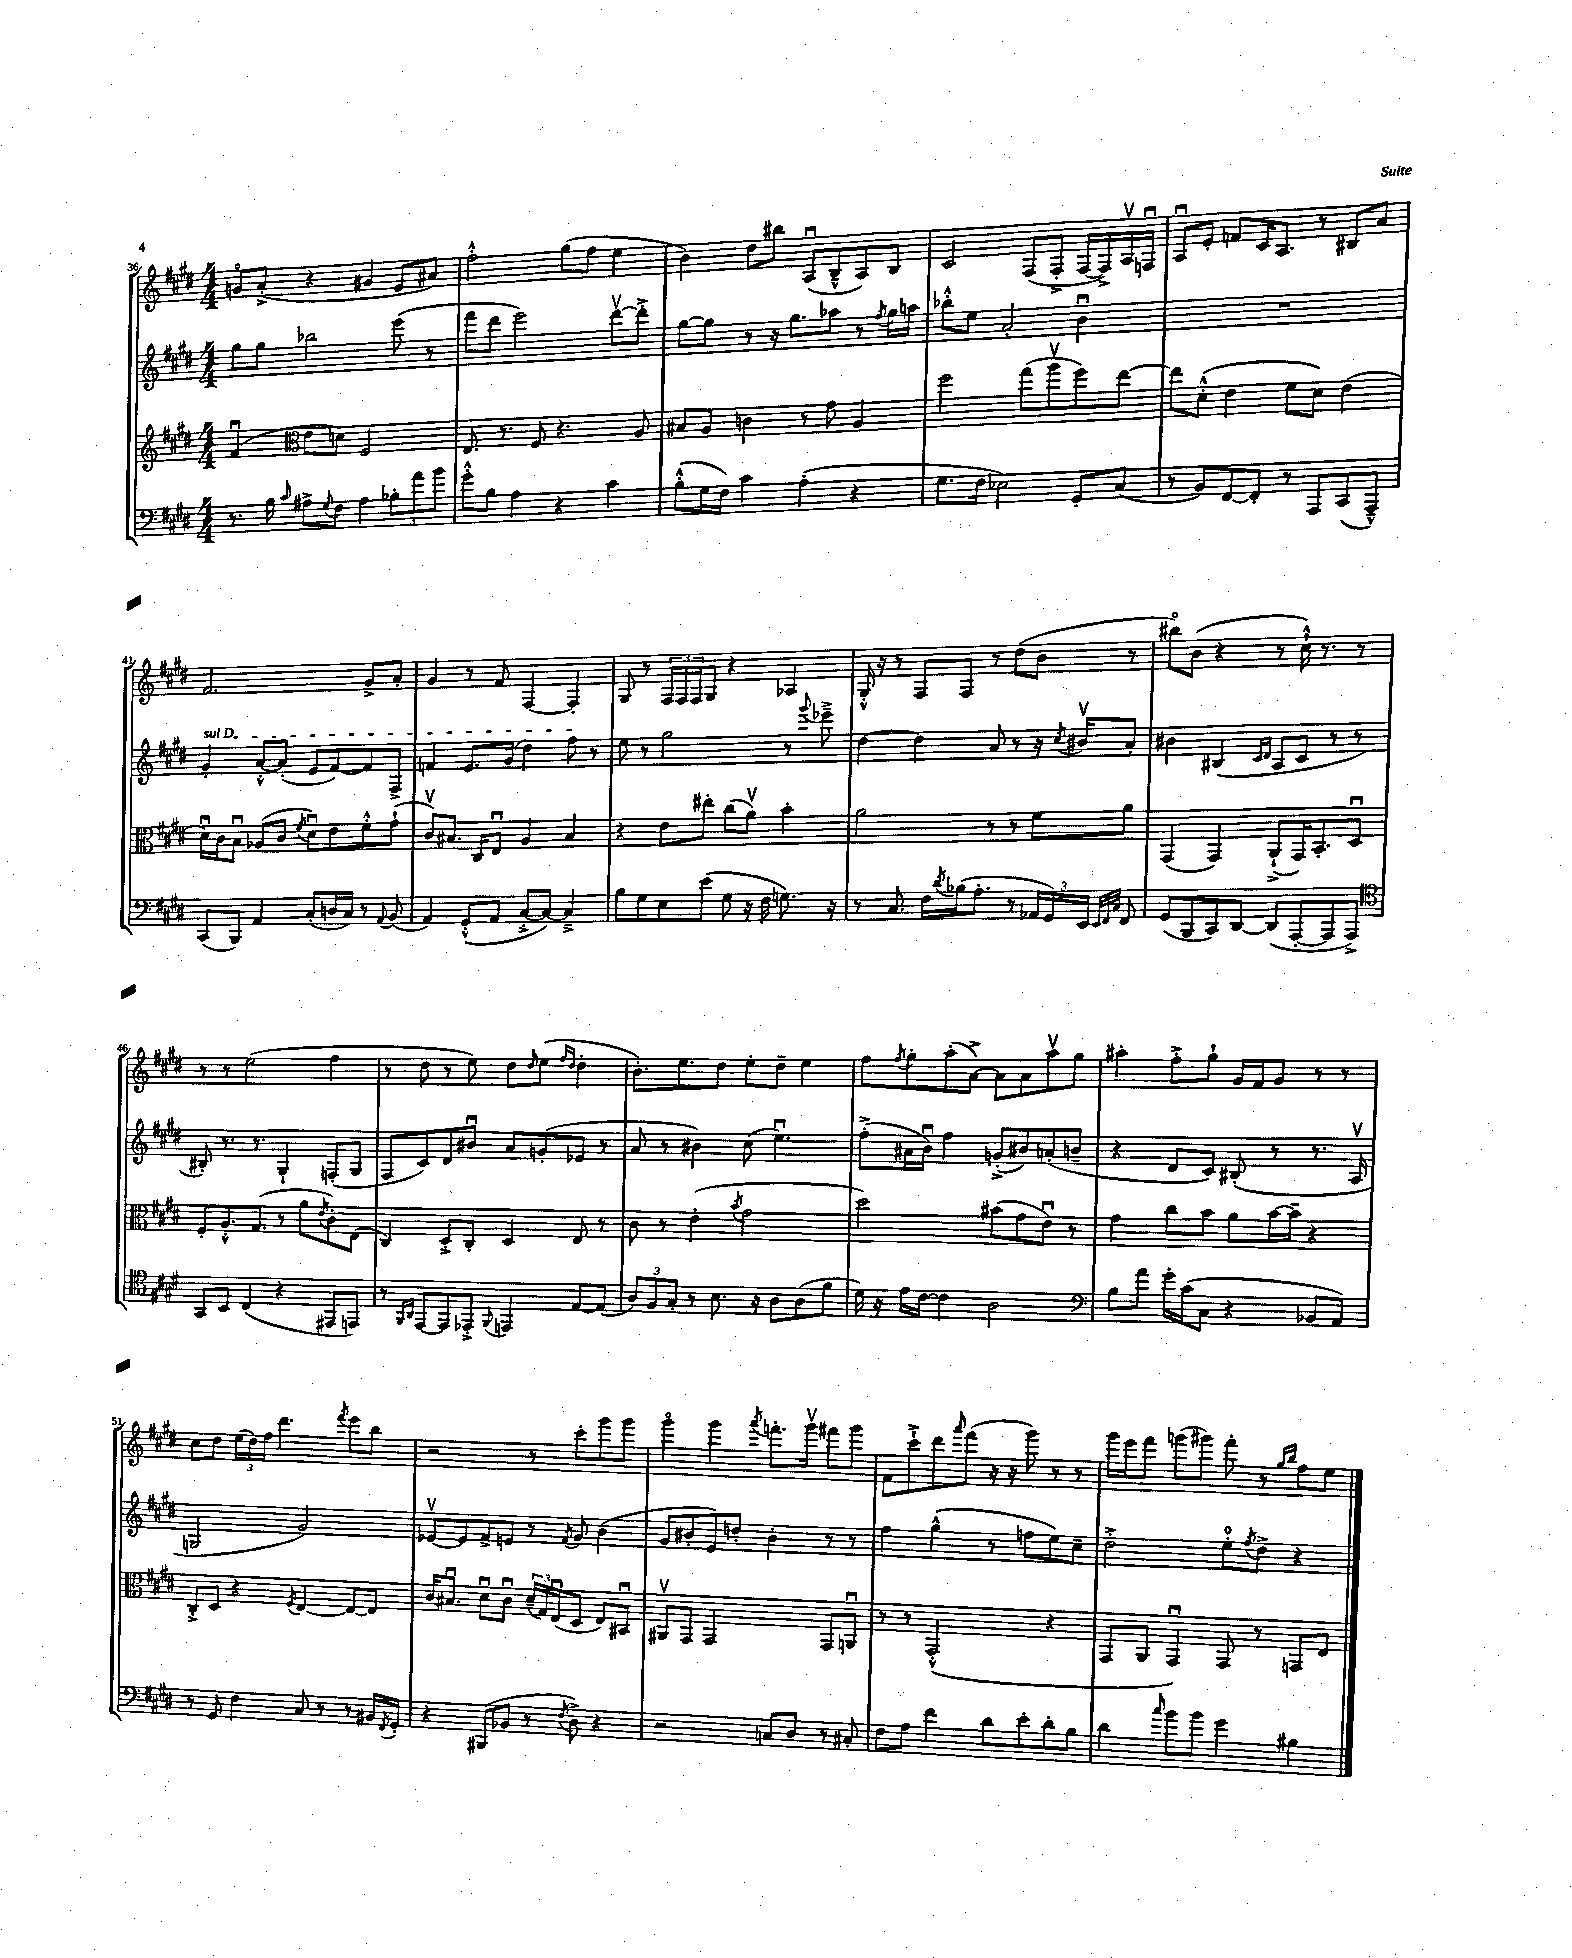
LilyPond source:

<<
\new StaffGroup <<
\new Staff = "s0" {
    \clef treble \key e \major \numericTimeSignature \time 4/4
    g'8\flageolet a'8-.->( r4 gis'4 e'8 ais'8) |
    fis''2-.-^ gis''8( fis''8 e''4 |
    b'4) dis''8 bis''8 a8\downbow( b8---^ a8) b8 |
    cis'2 fis8( fis8-.-> fis16~ fis16->) a16\upbow f16\downbow |
    a8\downbow e'8-. f'8 cis'16 a8. r8 bis8 a'8 |
    fis'2. gis'8-> a'8-. |
    gis'4 r8 fis'8 fis4~ fis4-. |
    gis8 r8 \tuplet 3/2 { fis16 fis16 fis16 } gis8 r4 aes4 |
    gis16-.-^ r16 r8 fis8 fis8 r8 dis''8( b'8 r8 |
    bis''8\flageolet) b'8( r4 r8 cis''16-!-^) r8. r8 |
    r8 r8 e''2( fis''4 |
    r8 dis''8 r8 e''8) dis''8 \grace { dis''16 } e''8( \grace { fis''16 dis''16 } dis''4-. |
    b'8.-.) e''8. dis''8 e''8-. dis''8-- e''4 |
    fis''8 \acciaccatura { fis''8 } gis''8-. a''8-.( a'8~->) a'8 a'8 a''8\upbow gis''8 |
    ais''4-. fis''8-.-> gis''8-! gis'16 fis'16 gis'8 r8 r8 |
    cis''8 dis''8 \tuplet 3/2 { e''16( dis''16) fis''16 } dis'''4. \acciaccatura { fis'''8 } e'''8 b''8 |
    r2 r8 cis'''8-. gis'''8 gis'''8 |
    gis'''4\flageolet gis'''4 \acciaccatura { a'''8 } f'''8.-. gis'''16\upbow fis'''8 gis'''8 |
    fis'8 cis'''8-!-> dis'''8 \grace { a'''16 } fis'''8( r16 r16 gis'''8) r8 r8 |
    gis'''16 e'''16 fis'''8 g'''8( gis'''8) fis'''8-. r8 \grace { gis''16 b''16 } fis''8 e''8 \bar "|." |
}
\new Staff = "s1" {
    \clef treble \key e \major \numericTimeSignature \time 4/4
    gis''8 gis''8 bes''2 e'''8( r8 |
    fis'''8 dis'''8 e'''2) dis'''8~\upbow dis'''8-.-> |
    gis''8~ gis''8 r8 r16 gis''8. aes''8 r8 \acciaccatura { fis''8 } gis''16 a''16 |
    bes''8-.-^ e''8 a'2-. b'4\downbow |
    R1 |
    \once \override TextSpanner.bound-details.left.text = \markup { \italic "sul D" } gis'4-.\startTextSpan a'8~-.-^ a'8-.( e'8 fis'8~) fis'8 fis8-> |
    f'4 e'8. gis'16( dis''4) fis''8\stopTextSpan r8 |
    e''8 r8 gis''2 r8 \appoggiatura { gis'''8 } ees'''8---> |
    dis''4~ dis''4 a'8 r8 r16 \acciaccatura { cis''8 } bis'16\upbow a'8-. |
    bis'4 bis4( \grace { cis'16 dis'16 } a8 cis'8 r8 r8 |
    bis8-.) r8. r8. gis4-! f8-.( gis8 |
    fis8 cis'8) dis'8 bis'8\downbow a'8 g'8-.( ees'8 r8 |
    a'8 r8 bis'4) cis''8( e''4.\downbow) |
    fis''8-.->( ais'16 b'16\downbow) fis''4 g'8-.->( bis'8) a'8-.( b'8-- |
    r4 dis'8 cis'8) bis8-.( r8 r8. a16\upbow |
    g2 gis'2) |
    ees'8~\upbow ees'8 fis'8-> e'8 r8 \acciaccatura { fis'8 } gis'8 b'4( |
    gis'8 bis'8-. e'8) d''8-. bis'4-. r8 r8 |
    fis''4 gis''4-^( r8 f''8 e''8) cis''8-- |
    dis''2-.-> e''8-0-. \acciaccatura { fis''8 } dis''8-> r4 \bar "|." |
}
\new Staff = "s2" {
    \clef treble \key e \major \numericTimeSignature \time 4/4
    fis'4\downbow( \clef alto e'8 d'8) fis2 |
    e8. r8. fis8 r4. a8 |
    bis8 a8 c'4 r8 gis'8 a4 |
    fis''2 gis''8( a''8\upbow fis''8) e''8~ |
    e''8 dis'8-.-^( e'4 fis'8 dis'8) e'4( |
    dis'16\downbow) cis'16 b8\downbow aes8( cis'8 \acciaccatura { fis'8 } dis'8\downbow) e'8 fis'8-.-^ gis'8-!( |
    cis'8\upbow) bis8. cis16 e8\downbow a4 bis4 |
    r4 e'8 eis''8-. cis''8( a'8\upbow) b'4-. |
    a'2 r8 r8 fis'8 a'8 |
    gis,4( gis,4) a,8-!->( gis,16) b,8.-. dis8\downbow |
    fis8-. a8.-.-^ gis8.( r8 a'8 \acciaccatura { e'8 } cis'8-.) e8( |
    cis4) dis8-.-> cis8-. dis4 e8 r8 |
    cis'8 r8 e'4-.( \acciaccatura { b'8 } gis'2 |
    dis''2) bis'8( gis'8 e'8\downbow) r8 |
    gis'4 cis''8 b'8 a'8 b'16~ b'16-- r4 |
    cis8-.-> dis8 r4 \acciaccatura { fis8 } e4~ e8~ e8 |
    cis'16 bis8.\downbow dis'8\downbow cis'8\downbow \tuplet 3/2 { dis'16--( gis16) e16\downbow( } dis8 e8) bis,8\downbow |
    ais,8\upbow gis,8 gis,2 gis,8 a,8\downbow |
    r8 r8 gis,2-.-^( r4 |
    gis,8 a,8 gis,4\downbow) gis,8 r8 g,8 e8 \bar "|." |
}
\new Staff = "s3" {
    \clef bass \key e \major \numericTimeSignature \time 4/4
    r8. b16 \grace { cis'16 } ais8-> \appoggiatura { gis8 } fis8 ais4 \tuplet 3/2 { bes8-. a'8 b'8 } |
    gis'8-.-^ b8 a4 r4 cis'4 |
    b8-.-^( gis16 fis16) cis'4 a4-.( r4 |
    gis8. fis16 ees2) gis,8-. cis8( |
    r8 b,8) fis,8~ fis,8-. r8 a,,8 cis,8( a,,8---^) |
    cis,8( b,,8) a,4 cis8-.( d16 cis16) r8 \appoggiatura { a,8 } b,8( |
    a,4) gis,8-.-^( a,8 cis8~-.-> cis8~) cis4---> |
    b8 gis8 e8 e'8( gis8 r16 fis16 g8.) r16 |
    r8 cis8. fis16 \acciaccatura { dis'8 } bes16( a8.-. r8 \tuplet 3/2 { aes,16 gis,16) e,16 } \grace { e,32 fis,32 cis32 } fis,8 |
    gis,8( b,,8 cis,8) dis,8~ dis,8( a,,8~-. a,,8 a,,8->) |
    \clef tenor gis,8 b,8 cis4( r4 eis,8 e,8) |
    r8 \grace { fis,16 a,16 } e,8~ e,8 ees,8-.-> \appoggiatura { fis,8 } e,4 e8~ e8( |
    \tuplet 3/2 { a8) fis8 gis8-. } r8 b8. r16 a8 a8( fis'8 |
    dis'16) r16 e'16 cis'16~ cis'4 a2 |
    \clef bass b8 a'8 gis'16-. cis'16( cis8 r4 bes,8 a,8) |
    r8 gis,8 fis4 cis8 r8 r8 bis,16 \acciaccatura { fis,8 } gis,16-. |
    r4 bis,,8( bes,8 r8 \acciaccatura { fis8 } dis8->) r4 |
    r2 c8 dis8 r8 cis8-. |
    fis8 a8 fis'4 dis'8 e'8-. dis'8-. b8 |
    dis'4 \grace { cis''16 } b'8 b'8 gis'4 bis4 \bar "|." |
}
>>
>>
\layout { \context { \Score currentBarNumber = #36 } }
